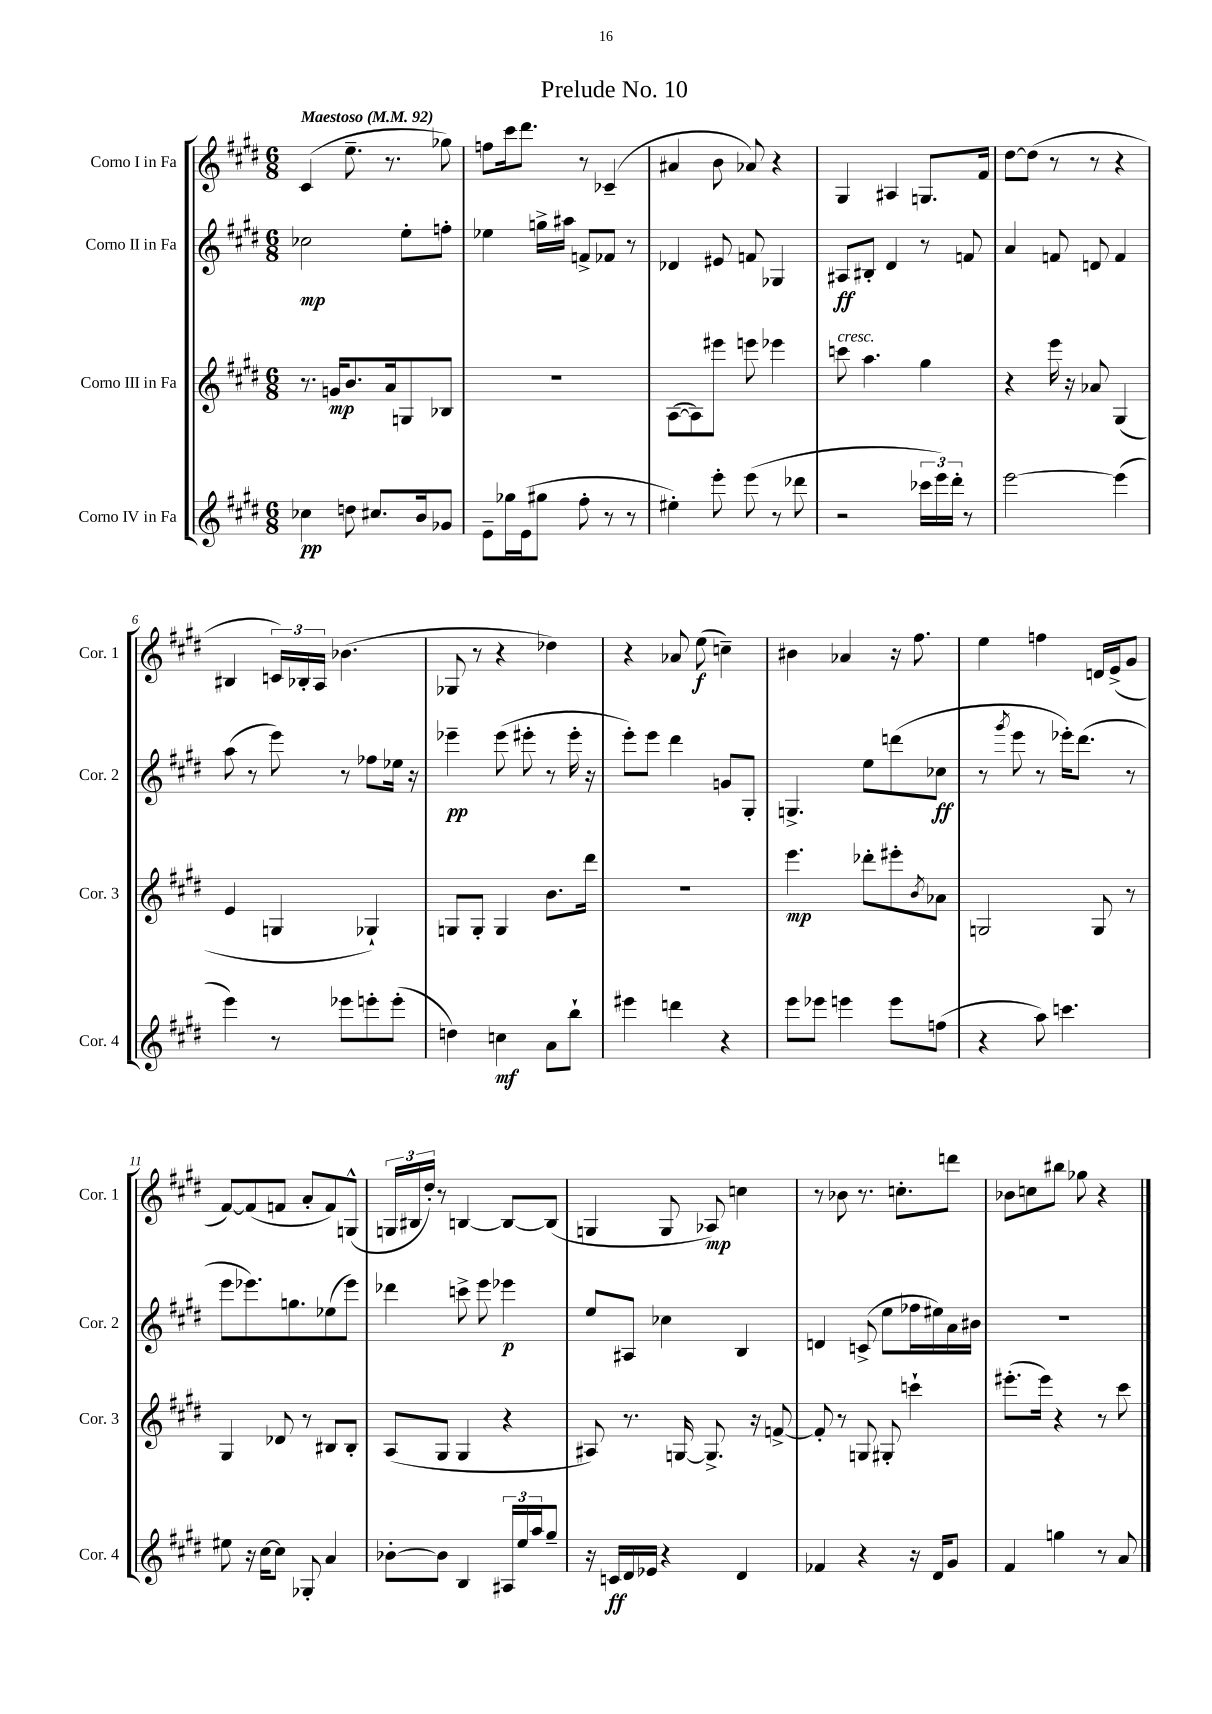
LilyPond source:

\header { title = "Prelude No. 10" }
<<
\new StaffGroup <<
\new Staff = "s0" \with { instrumentName = "Corno I in Fa" shortInstrumentName = "Cor. 1" } {
    \clef treble \key e \major \numericTimeSignature \time 6/8 \tempo "Maestoso" 4 = 92
    cis'4( e''8.-- r8. ges''8) |
    f''8 cis'''16 dis'''8. r8 ces'4--( |
    ais'4 b'8 aes'8) r4 |
    gis4 ais4 g8. fis'16 |
    dis''8~ dis''8( r8 r8 r4 |
    bis4 \tuplet 3/2 { c'16) bes16-. a16 } bes'4.( |
    ges8 r8 r4 des''4) |
    r4 aes'8 e''8\f( c''4--) |
    bis'4 aes'4 r16 fis''8. |
    e''4 f''4 d'16 e'16->( gis'8 |
    fis'8~) fis'8( f'8 a'8-. f'8) g8-^( |
    \tuplet 3/2 { g16 bis16 dis''16-.) } r8 b4~ b8~ b8( |
    g4 g8 aes8\mp) c''4 |
    r8 bes'8 r8. c''8.-. d'''8 |
    bes'8 c''8 bis''8 ges''8 r4 \bar "|." |
}
\new Staff = "s1" \with { instrumentName = "Corno II in Fa" shortInstrumentName = "Cor. 2" } {
    \clef treble \key e \major \numericTimeSignature \time 6/8
    ces''2\mp e''8-. f''8-. |
    ees''4 g''16-> ais''16 f'8-> fes'8 r8 |
    des'4 eis'8 f'8 ges4 |
    ais8\ff bis8-. dis'4 r8 f'8 |
    a'4 f'8 d'8 f'4 |
    a''8( r8 e'''8) r8 fes''8 ees''16 r16 |
    ees'''4--\pp ees'''8( eis'''8-. r8 eis'''16-. r16 |
    e'''8-.) e'''8 dis'''4 g'8 gis8-. |
    g4.-> e''8 d'''8( ces''8\ff |
    r8 \acciaccatura { gis'''8 } e'''8 r8 ees'''16-.) dis'''8.( r8 |
    e'''8 ees'''8.) g''8. ees''8( ees'''8) |
    des'''4 c'''8-> e'''8 ees'''4\p |
    e''8 ais8 ces''4 b4 |
    d'4 c'8->( e''8 fes''16 eis''16) a'16 bis'16 |
    R2. \bar "|." |
}
\new Staff = "s2" \with { instrumentName = "Corno III in Fa" shortInstrumentName = "Cor. 3" } {
    \clef treble \key e \major \numericTimeSignature \time 6/8
    r8. g'16\mp b'8. a'16 g8 bes8 |
    R2. |
    a8~( a8) eis'''8 e'''8 ees'''4 |
    c'''8^\markup { \italic "cresc." } a''4. gis''4 |
    r4 e'''16 r16 aes'8 gis4( |
    e'4 g4 ges4-!) |
    g8 g8-. g4 b'8. dis'''16 |
    R2. |
    e'''4.\mp des'''8-. eis'''8-. \acciaccatura { b'8 } aes'8 |
    g2 g8 r8 |
    gis4 des'8 r8 bis8 bis8-. |
    a8( gis8 gis4 r4 |
    ais8) r8. g16~ g8.-> r16 f'8~-> |
    f'8-. r8 g8 gis8-. c'''4-! |
    eis'''8.-.( eis'''16) r4 r8 cis'''8 \bar "|." |
}
\new Staff = "s3" \with { instrumentName = "Corno IV in Fa" shortInstrumentName = "Cor. 4" } {
    \clef treble \key e \major \numericTimeSignature \time 6/8
    ces''4\pp d''8 cis''8. b'16 ges'8 |
    e'8-- ges''16 e'16( gis''8 fis''8-. r8 r8 |
    eis''4-.) e'''8-. e'''8( r8 des'''8 |
    r2 \tuplet 3/2 { ces'''16 e'''16) dis'''16-. } r8 |
    e'''2~ e'''4( |
    e'''4) r8 ees'''8 e'''8-. e'''8-.( |
    d''4) c''4\mf a'8 b''8-! |
    eis'''4 d'''4 r4 |
    e'''8 ees'''8 e'''4 e'''8 f''8( |
    r4 a''8) c'''4. |
    eis''8 r16 cis''16~ cis''8 ges8-. a'4 |
    bes'8~-. bes'8 b4 \tuplet 3/2 { ais16 e''16 a''16 } gis''8-- |
    r16 c'16\ff dis'16 ees'16 r4 dis'4 |
    fes'4 r4 r16 dis'16 gis'8 |
    fis'4 g''4 r8 a'8 \bar "|." |
}
>>
>>
